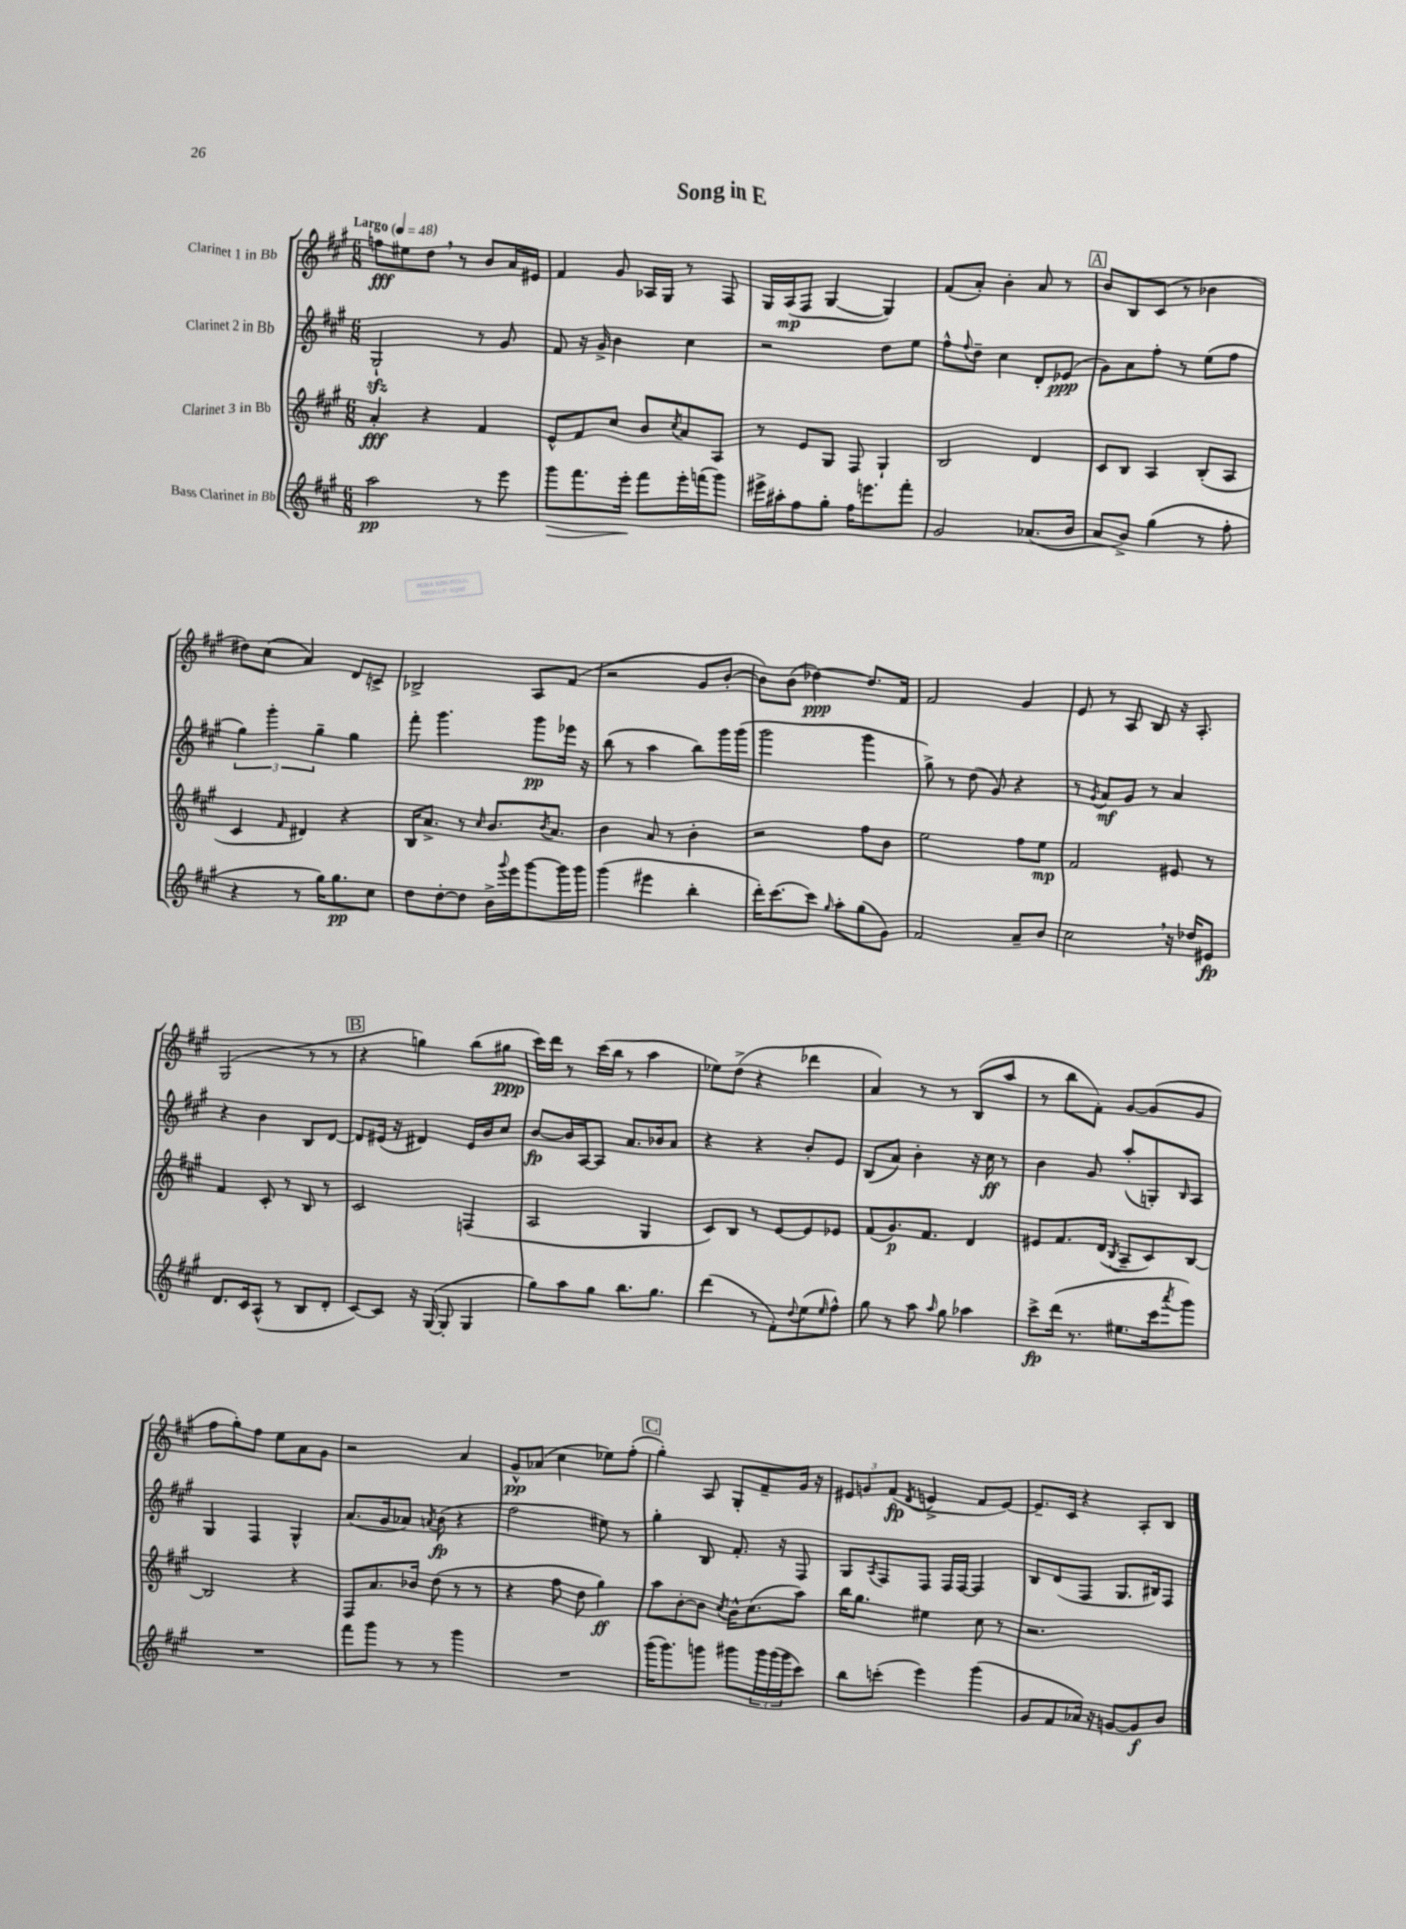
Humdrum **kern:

**kern	**dynam	**kern	**dynam	**kern	**dynam	**kern	**dynam
*part4	*part4	*part3	*part3	*part2	*part2	*part1	*part1
*staff4	*staff4	*staff3	*staff3	*staff2	*staff2	*staff1	*staff1
*I"Bass Clarinet in Bb	*	*I"Clarinet 3 in Bb	*	*I"Clarinet 2 in Bb	*	*I"Clarinet 1 in Bb	*
*clefG2	*	*clefG2	*	*clefG2	*	*clefG2	*
*k[f#c#g#]	*	*k[f#c#g#]	*	*k[f#c#g#]	*	*k[f#c#g#]	*
*M6/8	*	*M6/8	*	*M6/8	*	*M6/8	*
*MM48	*	*MM48	*	*MM48	*	*MM48	*
=1	=1	=1	=1	=1	=1	=1	=1
!	!	!	!	!	!	!LO:TX:a:B:t=Largo	!
2aa\	pp	4a'/	fff	2G#zz`/	.	8ffn\L	fff
.	.	.	.	.	.	8ee#X\	.
.	.	4r	.	.	.	8dd,\J	.
.	.	.	.	.	.	8r	.
8r	.	4f#/	.	8r	.	8b/L	.
8eee\	.	.	.	8g#/	.	16a/L	.
.	.	.	.	.	.	16e#X/JJ	.
=2	=2	=2	=2	=2	=2	=2	=2
!	!LO:HP:b	!	!	!	!	!	!
8ggg#\L	>	8e^^/L	.	8f#/	.	4f#/	.
8.fff#\	.	8f#/	.	16r	.	.	.
.	.	.	.	16g#^/	.	.	.
.	.	8cc#/J	.	4b\	.	8g#/	.
16eee'\Jk	.	.	.	.	.	.	.
8fff#\L	]	8b/L	.	.	.	16A-X/LL	.
.	.	.	.	.	.	16G#/JJ	.
.	.	8qcc#/	.	.	.	.	.
16eee'\L	.	8a/	.	4cc#\	.	8r	.
(16fffn\J	.	.	.	.	.	.	.
8ggg#\J)	.	8A/J	.	.	.	8F#/	.
=3	=3	=3	=3	=3	=3	=3	=3
16eee#X^\LL	.	8r	.	2r	.	16G#/LL	.
16aa#X'\J	.	.	.	.	.	(16A/J	mp
8ff#\	.	8e/L	.	.	.	8F#/J	.
8gg#'\J	.	8G#/J	.	.	.	[4G#/	.
16ff#\KL	.	8F#/	.	.	.	.	.
8.eeen\	.	.	.	.	.	.	.
.	.	4G#`/	.	8dd\L	.	4G#/])	.
8fff#'\J	.	.	.	8ee\J	.	.	.
=4	=4	=4	=4	=4	=4	=4	=4
2g#/	.	2B/	.	8ff#^^\L	.	(8f#/L	.
.	.	.	.	8qqff#/	.	.	.
.	.	.	.	8dd~\J	.	8a'/J)	.
.	.	.	.	4cc#\	.	4b'\	.
(8.a-X/L	.	4d/	.	8d'/L	.	8a/	.
.	.	.	.	(8e-X/J	ppp	8r	.
16b/Jk	.	.	.	.	.	.	.
!!LO:REH:place=s1:t=A
=5	=5	=5	=5	=5	=5	=5	=5
8a/L	.	8c#/L	.	8g#\L)	.	8b/L	.
8b^/J)	.	8B/J	.	8a\	.	8B/	.
(4gg#\	.	4A/	.	8ff#'\J	.	(8c#/J	.
.	.	.	.	8r	.	8r	.
8r	.	(8B'/L	.	(8ee\L	.	4b-X\	.
8ff#'\	.	8A/J	.	8ff#\J	.	.	.
!!LO:LB:g=z
=6	=6	=6	=6	=6	=6	=6	=6
4r	.	4c#/	.	6gg#\)	.	8dd#X\L)	.
.	.	.	.	.	.	(8cc#\J	.
.	.	.	.	6ggg#'\	.	.	.
.	.	16qqf#/	.	.	.	.	.
8r	.	4d#X/)	.	.	.	4a/)	.
.	.	.	.	6gg#~\	.	.	.
16gg#\KL)	.	.	.	.	.	.	.
8.gg#\	pp	.	.	.	.	.	.
.	.	4r	.	4gg#\	.	8d/L	.
8cc#\J	.	.	.	.	.	8cn^/J	.
=7	=7	=7	=7	=7	=7	=7	=7
8dd\L	.	16B/KL	.	8fff#'\	.	2B-X^/	.
.	.	8.a^/J	.	.	.	.	.
[8dd'\	.	.	.	4.ggg#\	.	.	.
8dd\J]	.	8r	.	.	.	.	.
.	.	16qqcc#/	.	.	.	.	.
16b^\LL	.	8.b/L	.	.	.	.	.
8qqggg#/	.	.	.	.	.	.	.
16eee\J	.	.	.	.	.	.	.
[8ggg#\	.	.	.	8ggg#\L	pp	8A/L	.
.	.	8qb/	.	.	.	.	.
.	.	8.a/J	.	.	.	.	.
16ggg#\L]	.	.	.	16eee-X\Jk	.	(8f#/J	.
16ggg#\JJ	.	.	.	16r	.	.	.
=8	=8	=8	=8	=8	=8	=8	=8
(4ggg#\	.	4b\	.	(8bb\	.	2r	.
.	.	.	.	8r	.	.	.
4eee#X\	.	8a/	.	4aa\	.	.	.
.	.	8r	.	.	.	.	.
4bb'\	.	4b'\	.	8bb\L)	.	8g#/L	.
.	.	.	.	16ggg#\L	.	[8b'/J	.
.	.	.	.	(16ggg#\JJ	.	.	.
=9	=9	=9	=9	=9	=9	=9	=9
16ddd'\KL)	.	2r	.	2ggg#\	.	8b\L])	.
[8.ccc#\	.	.	.	.	.	.	.
.	.	.	.	.	.	(8b\J	.
8ccc#\J]	.	.	.	.	.	[4dd-X\)	ppp
16qqgg#/	.	.	.	.	.	.	.
8aa'\L	.	.	.	.	.	.	.
(8gg#\	.	8ff#\L	.	4ggg#\	.	8.dd-/L]	.
8g#\J)	.	8b\J	.	.	.	.	.
.	.	.	.	.	.	16f#/Jk	.
=10	=10	=10	=10	=10	=10	=10	=10
2f#/	.	2ee\	.	8gg#^\)	.	2f#/	.
.	.	.	.	8r	.	.	.
.	.	.	.	(8dd\	.	.	.
.	.	.	.	8g#/)	.	.	.
8a~/L	.	8ff#\L	.	4r	.	4g#/	.
8b/J	.	8ee\J	mp	.	.	.	.
=11	=11	=11	=11	=11	=11	=11	=11
2cc#,\	.	2f#/	.	8r	.	8e/	.
.	.	.	.	8qg#/	.	.	.
.	.	.	.	8a/L	mf	8r	.
.	.	.	.	8g#/J	.	8A/	.
.	.	.	.	8r	.	8B/	.
16r	.	8e#X/	.	4a/	.	16r	.
16dd-X/KL	.	.	.	.	.	8.A'/	.
8e#X/J	fp	8r	.	.	.	.	.
!!LO:LB:g=z
=12	=12	=12	=12	=12	=12	=12	=12
8.d/L	.	4f#/	.	4r	.	(2G#/	.
16c#/k	.	.	.	.	.	.	.
(8A^^/J	.	8c#'/	.	4b\	.	.	.
8r	.	8r	.	.	.	.	.
8B/L	.	8B/	.	8B/L	.	8r	.
8d'/J	.	8r	.	[8d/J	.	8r	.
!!LO:REH:place=s1:t=B
=13	=13	=13	=13	=13	=13	=13	=13
[8c#/L)	.	2c#/	.	8d/L]	.	4r	.
8c#/J]	.	.	.	(16e#X/Jk	.	.	.
.	.	.	.	16r	.	.	.
16r	.	.	.	4d#X/)	.	4ggn\)	.
([16G#/	.	.	.	.	.	.	.
8G#'/]	.	.	.	.	.	.	.
4G#/	.	(4Fn/	.	16e#/LL	.	(8bb\L	.
.	.	.	.	16b/J	.	.	.
.	.	.	.	8cc#/J	.	8gg#X\J	ppp
=14	=14	=14	=14	=14	=14	=14	=14
8gg#\L)	.	2A/	.	[8b/L	fp	16ccc#\LL)	.
.	.	.	.	.	.	16ddd\JJ	.
8aa\	.	.	.	16b/L]	.	8r	.
.	.	.	.	[16A/J	.	.	.
8gg#\J	.	.	.	8A/J]	.	(16ccc#\LL	.
.	.	.	.	.	.	16bb\JJ	.
8.bb\L	.	.	.	8.a/L	.	8r	.
.	.	4G#/	.	.	.	4aa\	.
8.gg#\J	.	.	.	16b-X/k	.	.	.
.	.	.	.	8a/J	.	.	.
=15	=15	=15	=15	=15	=15	=15	=15
(4ddd\	.	8c#/L)	.	4r	.	8ee-X\L)	.
.	.	8B/J	.	.	.	(8dd^\J	.
8r	.	8r	.	4r	.	4r	.
8f#'\L)	.	[8e/L	.	.	.	.	.
8qqdd/	.	.	.	.	.	.	.
(8ee\	.	8e/]	.	8b'/L	.	4ddd-X\	.
16qqee/	.	.	.	.	.	.	.
8ff#^^\J)	.	8e-X/J	.	8e/J	.	.	.
=16	=16	=16	=16	=16	=16	=16	=16
8gg#\	.	(8f#/L	.	(8B/L	.	4a/)	.
8r	.	8.g#/)	p	8a/J)	.	.	.
8aa\	.	.	.	4b'\	.	8r	.
.	.	8.f#/J	.	.	.	.	.
16qqaa/	.	.	.	.	.	.	.
8gg#\	.	.	.	.	.	8r	.
4aa-X\	.	4d/	.	16r	.	(8B/L	.
.	.	.	.	16cc#\	ff	.	.
.	.	.	.	8r	.	8aa/J	.
=17	=17	=17	=17	=17	=17	=17	=17
8ccc#^\L	fp	8e#X/L	.	4b\	.	8r	.
(16ddd\Jk	.	8.f#/	.	.	.	8bb\L	.
8.r	.	.	.	.	.	.	.
.	.	.	.	8g#/	.	8f#'\J)	.
.	.	(16d/Jk	.	.	.	.	.
.	.	8qB/	.	.	.	.	.
8.ee#X\L	.	8A~/L	.	(8aa'/L	.	[8g#/L	.
.	.	8c#/)	.	8Gn'/)	.	(8g#/]	.
16ccc#\k	.	.	.	.	.	.	.
8qaaa/	.	.	.	16qqB/	.	.	.
8ggg#\J)	.	[8B/J	.	8A/J	.	8g#/J	.
!!LO:LB:g=z
=18	=18	=18	=18	=18	=18	=18	=18
2.r	.	2B/]	.	4G#/	.	8ff#\L	.
.	.	.	.	.	.	8gg#'\)	.
.	.	.	.	4F#/	.	8ff#\J	.
.	.	.	.	.	.	8ee\L	.
.	.	4r	.	4G#^^/	.	8a\	.
.	.	.	.	.	.	8g#\J	.
=19	=19	=19	=19	=19	=19	=19	=19
8fff#\L	.	8F#/L	.	(8.a/L	.	2r	.
8ggg#\J	.	8.a/	.	.	.	.	.
.	.	.	.	16g#/k	.	.	.
8r	.	.	.	8a-X/J)	.	.	.
.	.	16b-X/Jk	.	.	.	.	.
.	.	.	.	8qan/	.	.	.
8r	.	(8dd\	.	(8b\	fp	.	.
4ggg#\	.	8r	.	4r	.	4a/	.
.	.	8r	.	.	.	.	.
=20	=20	=20	=20	=20	=20	=20	=20
2.r	.	4r	.	2ff#\	.	8g#^^/L	pp
.	.	.	.	.	.	(8a-X/J	.
.	.	8ff#\	.	.	.	4cc#\	.
.	.	8dd\	.	.	.	.	.
.	.	4gg#\)	ff	8ee#X\)	.	8ee-X\L)	.
.	.	.	.	8r	.	(8ff#'\J	.
!!LO:REH:place=s1:t=C
=21	=21	=21	=21	=21	=21	=21	=21
(16ggg#\KL	.	8aa\L	.	4gg#'\	.	4gg#'\)	.
8.ggg#\)	.	.	.	.	.	.	.
.	.	[8b'\	.	.	.	.	.
8gggn\J	.	8b\J]	.	8B/	.	8A/	.
.	.	8qcc#/	.	.	.	.	.
8ggg#X\L	.	16b^^\KL	.	8.f#'/	.	8G#'/L	.
.	.	(8.cc#\	.	.	.	.	.
24ggg#\L	.	.	.	.	.	8f#~/	.
(24ggg#\	.	.	.	.	.	.	.
.	.	.	.	16r	.	.	.
24ggg#\J	.	.	.	.	.	.	.
8ccc#\J)	.	8aa\J)	.	8F#/	.	16g#/Jk	.
.	.	.	.	.	.	16r	.
=22	=22	=22	=22	=22	=22	=22	=22
8bb\L	.	16bb\KL	.	8G#/L	.	12e#X/L	.
.	.	8.gg#\J	.	.	.	.	.
.	.	.	.	.	.	12gn/	.
.	.	.	.	8qA/	.	.	.
(8cccn'\J	.	.	.	8F#/	.	.	.
.	.	.	.	.	.	(12f#/J	fp
.	.	.	.	.	.	8qd/	.
4eee\)	.	4ee#X\	.	8F#/J	.	4en^/	.
.	.	.	.	16F#/LL	.	.	.
.	.	.	.	[16F#/JJ	.	.	.
(4ggg#\	.	8cc#\	.	4F#/]	.	8f#/L	.
.	.	8r	.	.	.	[8e/J)	.
=23	=23	=23	=23	=23	=23	=23	=23
8g#/L	.	2.r	.	8B/L	.	8.e~/L]	.
8f#/	.	.	.	(8d/	.	.	.
.	.	.	.	.	.	16c#/Jk	.
16a-X/Jk)	.	.	.	8F#/J	.	4r	.
16r	.	.	.	.	.	.	.
[8gn/L	.	.	.	8.G#/L	.	.	.
8g/]	f	.	.	.	.	8A'/L	.
.	.	.	.	16B#X/k)	.	.	.
8b/J	.	.	.	8F#/J	.	8B/J	.
==	==	==	==	==	==	==	==
*-	*-	*-	*-	*-	*-	*-	*-
